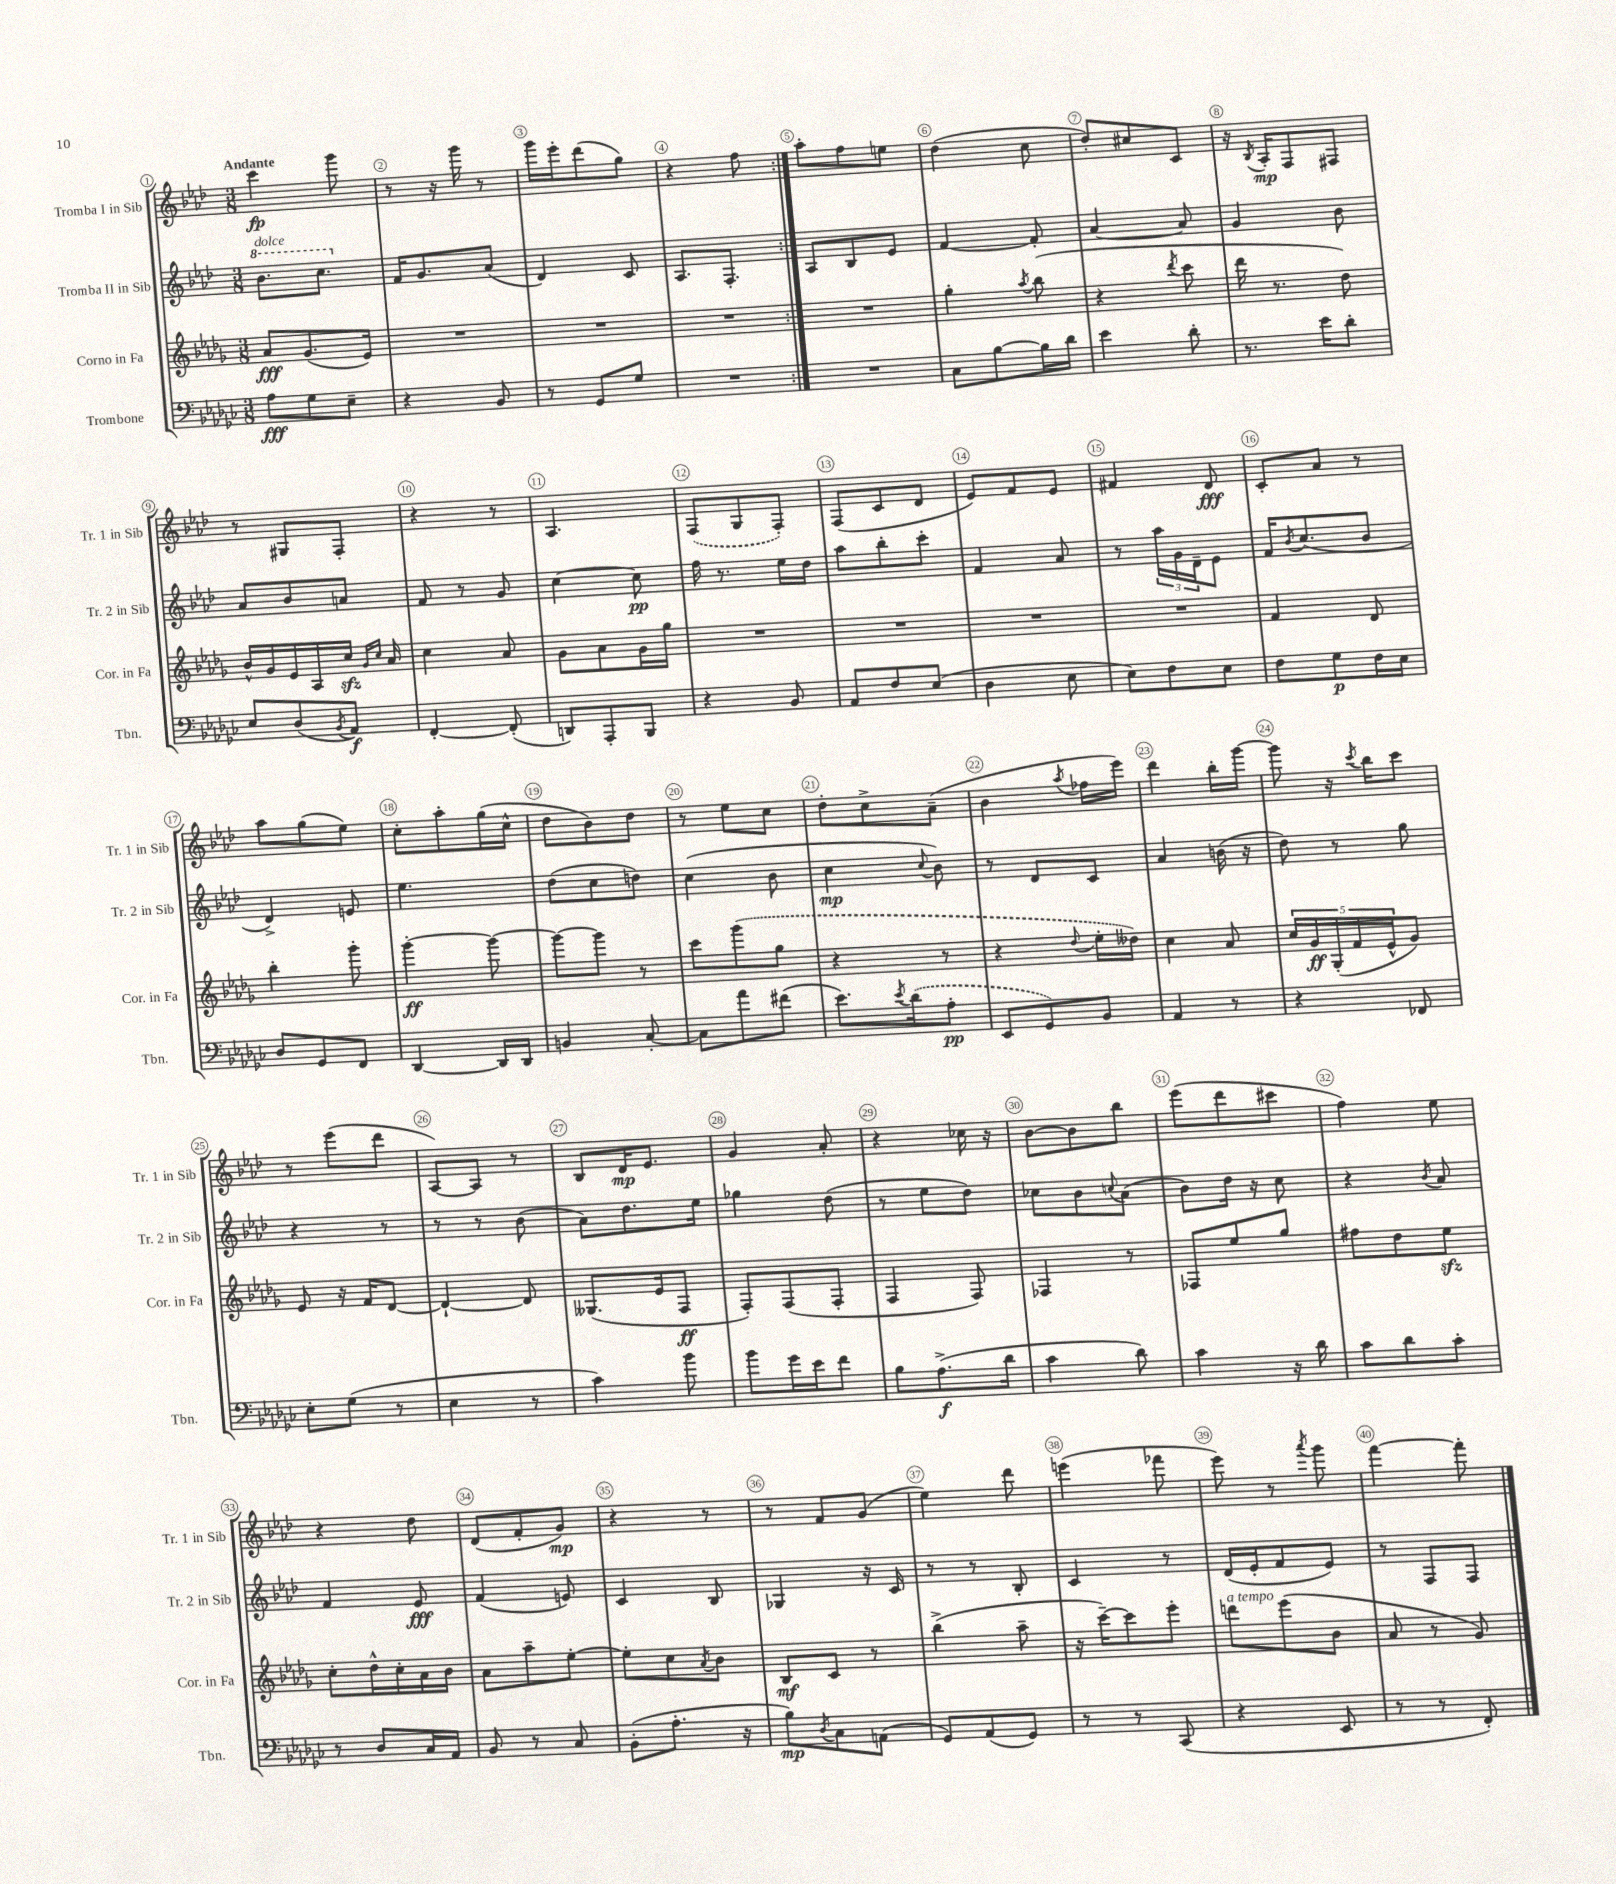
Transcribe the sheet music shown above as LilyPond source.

<<
\new StaffGroup <<
\new Staff = "s0" \with { instrumentName = "Tromba I in Sib" shortInstrumentName = "Tr. 1 in Sib" } {
    \clef treble \key aes \major \numericTimeSignature \time 3/8 \tempo "Andante"
    \repeat volta 2 { c'''4\fp g'''8 |
    r8 r16 g'''16 r8 |
    g'''16 ees'''16-. des'''8( g''8) |
    r4 f''8 | }
    aes''8-. f''8 e''8 |
    des''4( c''8 |
    des''8-.) cis''8 c'8 |
    r16 \acciaccatura { bes8 } aes16-.\mp f8 fis8 |
    r8 gis8 f8-. |
    r4 r8 |
    aes4. |
    \once \slurDashed f8( g8 f8-.) |
    f8( c'8 des'8 |
    ees'8) f'8 ees'8 |
    fis'4 des'8\fff |
    c'8-. aes'8 r8 |
    aes''8 g''8( ees''8) |
    c''8-. aes''8-. g''16( c''16-^ |
    des''8 bes'8) des''8 |
    r8 ees''8 c''8 |
    des''8-. c''8-> aes'8--( |
    bes'4 \acciaccatura { aes''8 } fes''16 ees'''16) |
    des'''4 bes''16-. g'''16~ |
    g'''8 r16 \acciaccatura { c'''8 } bes''16 c'''8 |
    r8 ees'''8( des'''8 |
    aes8~) aes8 r8 |
    bes8 des'16\mp ees'8. |
    g'4 aes'8-. |
    r4 ces''16 r16 |
    bes'8~ bes'8 bes''8 |
    ees'''8( des'''8 cis'''8 |
    f''4) ees''8 |
    r4 des''8 |
    des'8( f'8-. g'8\mp) |
    r4 r8 |
    r8 f'8 g'8( |
    ees''4) des'''8 |
    e'''4( fes'''8 |
    ees'''8) r8 \acciaccatura { aes'''8 } g'''8 |
    f'''4~ f'''8-. \bar "|." |
}
\new Staff = "s1" \with { instrumentName = "Tromba II in Sib" shortInstrumentName = "Tr. 2 in Sib" } {
    \clef treble \key aes \major \numericTimeSignature \time 3/8
    \repeat volta 2 { \ottava #1 bes''8.^\markup { \italic "dolce" } c'''8. \ottava #0 |
    f'16 g'8. aes'8( |
    des'4) c'8 |
    aes8. f8.-. | }
    aes8 bes8 ees'8 |
    f'4~ f'8-. |
    aes'4~ aes'8 |
    g'4 bes'8 |
    aes'8 bes'8 a'8 |
    f'8 r8 g'8 |
    c''4~ c''8\pp |
    f''16 r8. ees''16 des''16 |
    aes''8 bes''8-. c'''8-. |
    f'4 aes'8 |
    r8 \tuplet 3/2 { aes''16 g'16 des'16-- } ees'8 |
    f'16 \acciaccatura { bes'8 } c''8.( bes'8 |
    des'4->) e'8 |
    ees''4. |
    des''8( c''8 d''8) |
    c''4( bes'8 |
    c''4\mp \appoggiatura { c''8 } bes'8) |
    r8 des'8 c'8 |
    aes'4 b'16( r16 |
    des''8) r8 g''8 |
    r4 r8 |
    r8 r8 bes'8( |
    aes'8) des''8. ees''16 |
    ges''4 des''8( |
    r8 ees''8 des''8) |
    ces''8 bes'8 \appoggiatura { c''8 } aes'8( |
    bes'8) des''16 r16 c''8 |
    r4 \acciaccatura { bes'8 } aes'8 |
    f'4 ees'8\fff |
    f'4( e'8) |
    c'4 bes8 |
    ges4 r16 c'16 |
    r8 r8 bes8-. |
    c'4 r8 |
    des'16( ees'16-. f'8 ees'8) |
    r8 f8 f8 \bar "|." |
}
\new Staff = "s2" \with { instrumentName = "Corno in Fa" shortInstrumentName = "Cor. in Fa" } {
    \clef treble \key des \major \numericTimeSignature \time 3/8
    \repeat volta 2 { aes'8\fff ges'8.( ees'16) |
    R4. |
    R4. |
    R4. | }
    R4. |
    ges''4-. \acciaccatura { aes''8 } bes''8( |
    r4 \acciaccatura { des'''8 } c'''8 |
    des'''16 r8. des''8) |
    bes'16-^ ges'16 ees'16 aes16 c''16\sfz \grace { ges'16 c''16 } aes'16 |
    c''4 aes'8 |
    ges'8 aes'8 ges'16 ges''16 |
    R4. |
    R4. |
    R4. |
    R4. |
    f'4 des'8 |
    bes''4-. ges'''8-. |
    ges'''4~-.\ff ges'''8~ |
    ges'''8~ ges'''8 r8 |
    c'''8 \once \slurDashed ges'''8( ges''8 |
    r4 r8 |
    r4 \appoggiatura { des''8 } ees''16-. deses''16) |
    c''4 aes'8 |
    \tuplet 5/4 { c''16 ges'16\ff ges16-.( f'16 ees'16-^ } ges'8) |
    ees'8 r16 f'16 des'8~ |
    des'4~-! des'8 |
    geses8.( ees'16 f8\ff |
    f8-.) f8( f8-. |
    f4 f8) |
    fes4 r8 |
    fes8 ees''8 ges''8 |
    fis''8 des''8 ees''8\sfz |
    c''8-. des''16-^ c''16-. aes'16 bes'16 |
    aes'8 aes''8-- ees''8~-. |
    ees''8-. c''8 \acciaccatura { aes'8 } bes'8 |
    bes8\mf c'8 r8 |
    bes''4->( aes''8-- |
    r16 c'''16~--) c'''8 ees'''8-. |
    d'''8^\markup { \italic "a tempo" } ees'''8( bes'8 |
    aes'8 r8 ges'8) \bar "|." |
}
\new Staff = "s3" \with { instrumentName = "Trombone" shortInstrumentName = "Tbn." } {
    \clef bass \key ges \major \numericTimeSignature \time 3/8
    \repeat volta 2 { aes8\fff ges8 ees8-- |
    r4 bes,8 |
    r8 ges,8 ges8 |
    R4. | }
    R4. |
    ces8 bes8~ bes16 des'16 |
    ees'4 des'8-. |
    r8. ees'16 des'8-. |
    ees8 des8( \acciaccatura { bes,8 } aes,8\f) |
    f,4~-. f,8-.( |
    d,8) aes,,8-. bes,,8 |
    r4 bes,8 |
    aes,8 f8 ees8( |
    des4 ees8 |
    ees8) f8 ees8 |
    f8 ges8\p f16 ees16 |
    des8 ges,8 f,8 |
    des,4~ des,16 des,16 |
    b,4 ces8~-. |
    ces8 aes'8 fis'8( |
    ees'8.) \acciaccatura { ees'8 } \once \slurDashed des'16( aes8-.\pp |
    ees,8 ges,8) bes,8 |
    aes,4 r8 |
    r4 fes,8 |
    ees8-. ges8( r8 |
    ees4 r8 |
    ces'4) bes'8 |
    bes'8 ges'16 ees'16 f'8 |
    bes8 aes8.->\f( des'16 |
    ces'4 des'8) |
    ces'4 r16 des'16 |
    ces'8 des'8 ces'8-. |
    r8 des8 ces16 aes,16 |
    bes,8 r8 ces8 |
    bes,8-.( aes8.-. r16 |
    bes8\mp) \acciaccatura { des8 } ces8 a,8( |
    ges,8) aes,8( ges,8) |
    r8 r8 ces,8( |
    r4 ees,8 |
    r8 r8 f,8-.) \bar "|." |
}
>>
>>
\layout { \context { \Score \override BarNumber.break-visibility = ##(#f #t #t) barNumberVisibility = #all-bar-numbers-visible \override BarNumber.stencil = #(make-stencil-circler 0.1 0.3 ly:text-interface::print) } }
